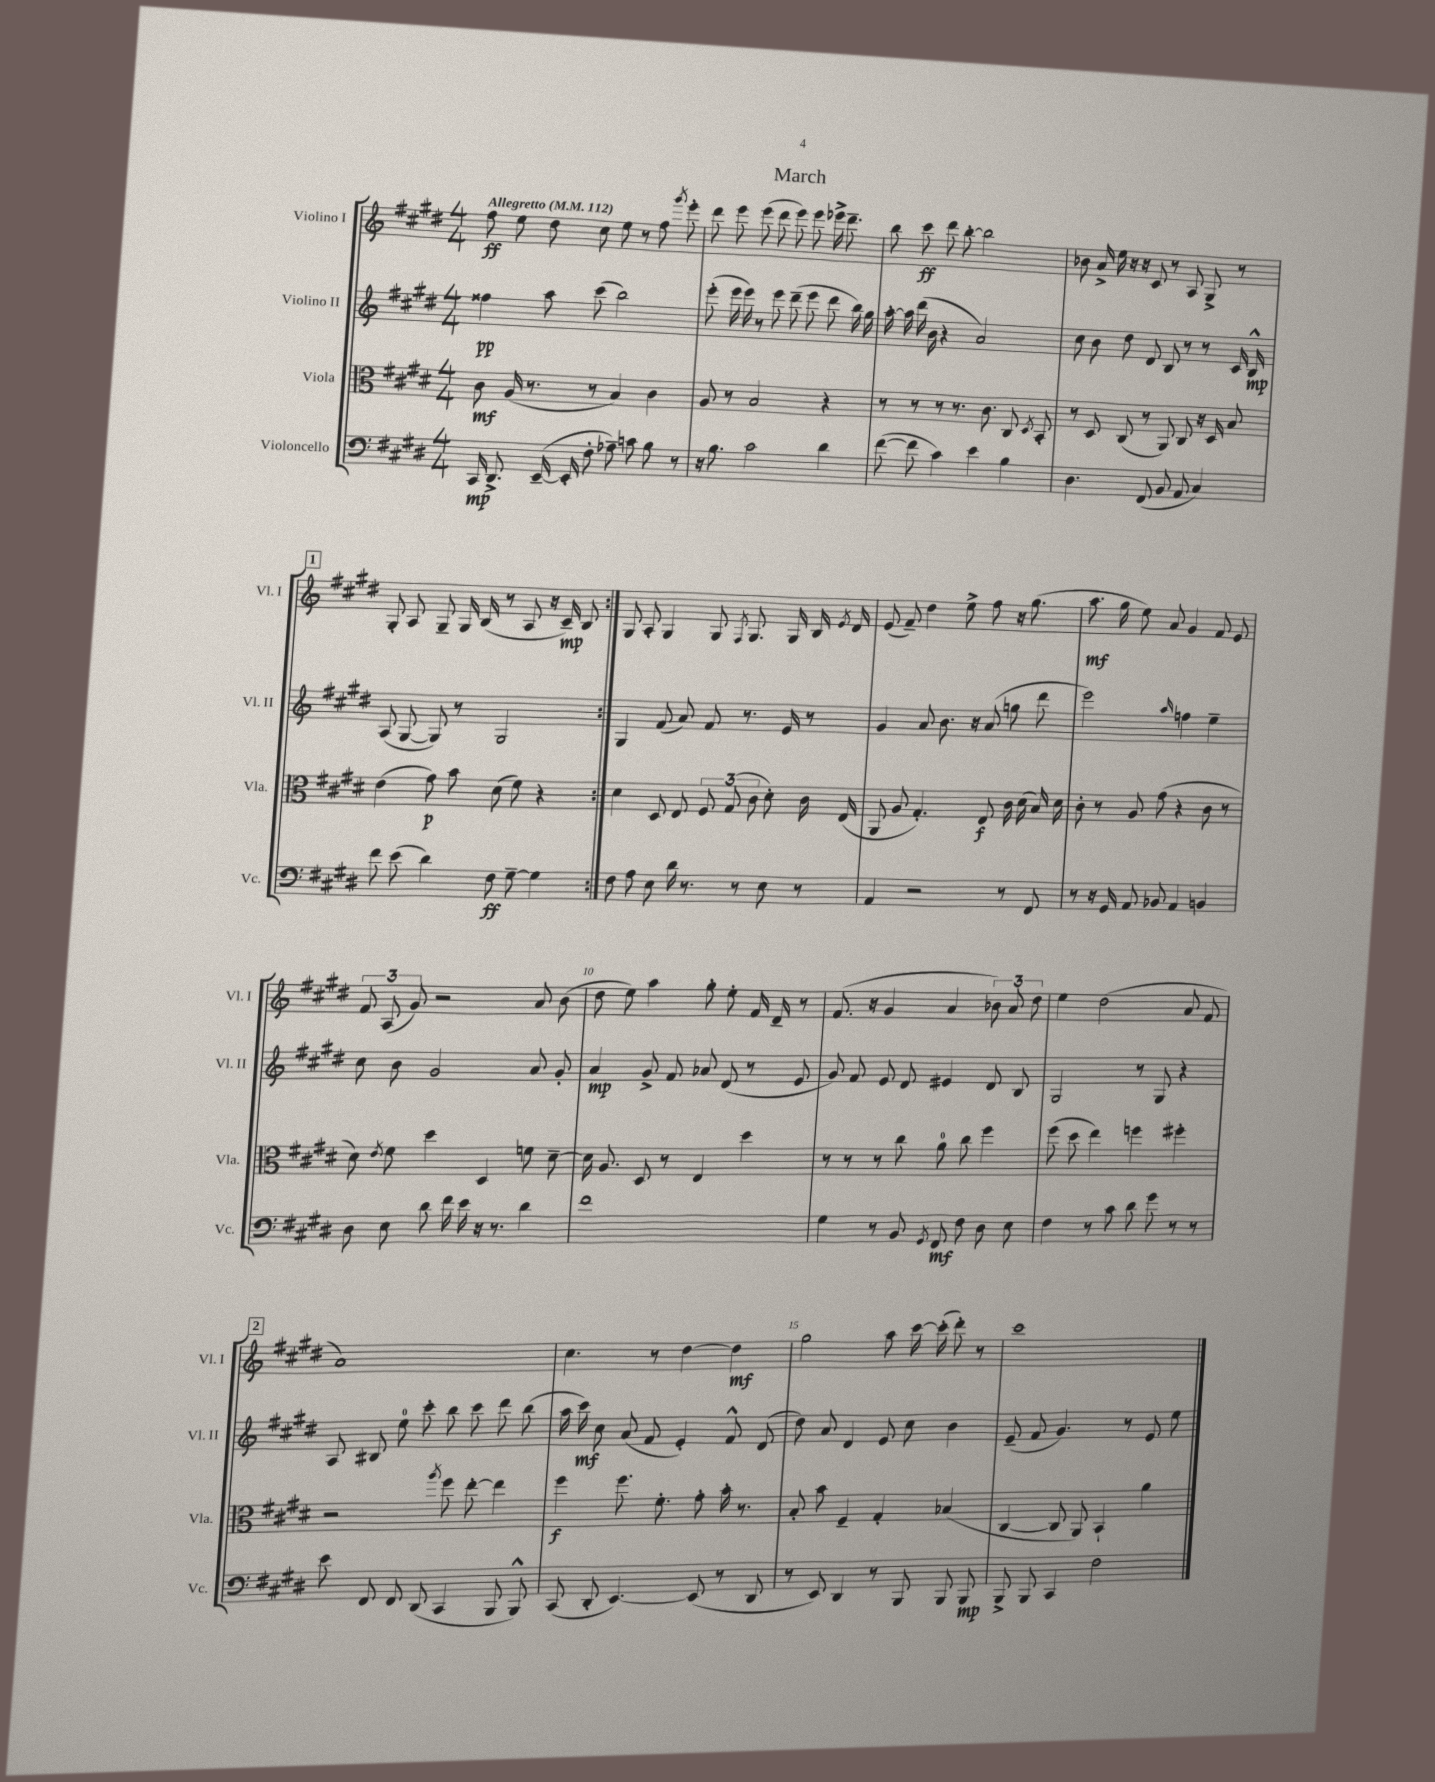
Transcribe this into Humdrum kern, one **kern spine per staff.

**kern	**dynam	**kern	**dynam	**kern	**dynam	**kern	**dynam
*part4	*part4	*part3	*part3	*part2	*part2	*part1	*part1
*staff4	*staff4	*staff3	*staff3	*staff2	*staff2	*staff1	*staff1
*I"Violoncello	*	*I"Viola	*	*I"Violino II	*	*I"Violino I	*
*I'Vc.	*	*I'Vla.	*	*I'Vl. II	*	*I'Vl. I	*
*clefF4	*	*clefC3	*	*clefG2	*	*clefG2	*
*k[f#c#g#d#]	*	*k[f#c#g#d#]	*	*k[f#c#g#d#]	*	*k[f#c#g#d#]	*
*M4/4	*	*M4/4	*	*M4/4	*	*M4/4	*
*MM112	*	*MM112	*	*MM112	*	*MM112	*
=1	=1	=1	=1	=1	=1	=1	=1
!	!	!	!	!	!	!LO:TX:a:B:t=Allegretto	!
16CC#/	mp	8c#\	mf	4ff##X\	pp	8ff#\	ff
8.DD#^/	.	.	.	.	.	.	.
.	.	(16A/	.	.	.	8ee\	.
.	.	8.r	.	.	.	.	.
([16EE~/	.	.	.	8aa\	.	8dd#\	.
16EE'/]	.	.	.	.	.	.	.
8F#'\	.	8r	.	(8ccc#\	.	8cc#\	.
8A-X~\)	.	4B/)	.	2bb\)	.	8ee\	.
8cn\	.	.	.	.	.	8r	.
8B\	.	4c#\	.	.	.	8ff#\	.
.	.	.	.	.	.	8qggg#/	.
8r	.	.	.	.	.	8eee'\	.
=2	=2	=2	=2	=2	=2	=2	=2
16r	.	8A/	.	(8eee'\	.	8ddd#\	.
8.B\	.	.	.	.	.	.	.
.	.	8r	.	16eee\	.	8eee\	.
.	.	.	.	16eee\)	.	.	.
2c#\	.	2B/	.	8r	.	(8eee\	.
.	.	.	.	8eee\	.	8ddd#\	.
.	.	.	.	(8ddd#~\	.	8eee\)	.
.	.	.	.	8eee\	.	8eee\	.
4d#\	.	4r	.	8ddd#\	.	16eee-X^\	.
.	.	.	.	.	.	8.ddd#~\	.
.	.	.	.	16bb\)	.	.	.
.	.	.	.	16gg#\	.	.	.
=3	=3	=3	=3	=3	=3	=3	=3
([8f#\	.	8r	.	[16aa'\	.	8bb\	.
.	.	.	.	16aa\]	.	.	.
8f#\]	.	8r	.	(16ddd#\	.	8ccc#\	ff
.	.	.	.	16b\	.	.	.
4c#\)	.	8r	.	4r	.	8ddd#\	.
.	.	8.r	.	.	.	[8bb'\	.
4e\	.	.	.	2a/)	.	2bb\]	.
.	.	8.c#\	.	.	.	.	.
4B\	.	8C#/	.	.	.	.	.
.	.	8qD#/	.	.	.	.	.
.	.	8BB'/	.	.	.	.	.
=4	=4	=4	=4	=4	=4	=4	=4
4.D#\	.	8r	.	8cc#\	.	8b-X\	.
.	.	8D#/	.	8b\	.	16a^/	.
.	.	.	.	.	.	16ee\	.
.	.	(8C#/	.	8dd#\	.	16r	.
.	.	.	.	.	.	16r	.
(8FF#/	.	8r	.	8d#/	.	8c#/	.
8BB/	.	8AA/)	.	8B/	.	8r	.
8AA/	.	8C#/	.	8r	.	8A/	.
4C#/)	.	16r	.	8r	.	8G#^/	.
.	.	16D#/	.	.	.	.	.
.	.	8B/	.	16c#/	.	8r	.
.	.	.	.	16B^^/	mp	.	.
!!LO:LB:g=z
!!LO:REH:place=s1:t=1
=5	=5	=5	=5	=5	=5	=5	=5
8f#\	.	(4e\	.	(8A/	.	8G#'/	.
(8e\	.	.	.	[8G#/	.	8A/	.
4d#\)	.	8g#\)	p	8G#/])	.	8G#~/	.
.	.	8b\	.	8r	.	16G#/	.
.	.	.	.	.	.	(16B/	.
8F#\	ff	(8d#\	.	2G#/	.	8r	.
[8G#~\	.	8f#\)	.	.	.	8A/	.
4G#\]	.	4r	.	.	.	16r	.
.	.	.	.	.	.	16c#~/)	mp
.	.	.	.	.	.	8B/	.
=6:|!	=6:|!	=6:|!	=6:|!	=6:|!	=6:|!	=6:|!	=6:|!
8F#\	.	4d#\	.	4G#/	.	8G#/	.
8A\	.	.	.	.	.	8A'/	.
8E\	.	8D#/	.	(8f#/	.	4G#/	.
16d#\	.	8E/	.	8a/)	.	.	.
8.r	.	.	.	.	.	.	.
.	.	12F#/	.	8f#/	.	8G#/	.
.	.	(12G#/	.	.	.	.	.
.	.	.	.	.	.	8qF#/	.
8r	.	.	.	8.r	.	8.G#/	.
.	.	12c#\	.	.	.	.	.
8E\	.	8d#'\)	.	.	.	.	.
.	.	.	.	16e/	.	16G#/	.
8r	.	16c#\	.	8r	.	16B/	.
.	.	.	.	.	.	8qe/	.
.	.	(16E/	.	.	.	16d#/	.
=7	=7	=7	=7	=7	=7	=7	=7
4AA/	.	8AA/	.	4g#/	.	(8e/	.
.	.	8A/	.	.	.	8f#~/)	.
2r	.	4.G#'/)	.	8a/	.	4dd#\	.
.	.	.	.	8.b\	.	.	.
.	.	.	.	.	.	8ee^\	.
.	.	.	.	16r	.	.	.
.	.	8E/	f	(8a/	.	8ff#\	.
8r	.	16c#\	.	8ggn\	.	16r	.
.	.	(16d#\	.	.	.	(8.gg#\	.
8FF#/	.	16B/)	.	8ddd#\	.	.	.
.	.	16d#\	.	.	.	.	.
=8	=8	=8	=8	=8	=8	=8	=8
8r	.	8c#'\	.	2eee\)	.	8.aa\	mf
16r	.	8r	.	.	.	.	.
16GG#/	.	.	.	.	.	16gg#\	.
8AA/	.	8A/	.	.	.	8ee\)	.
8BB-X/	.	(8g#\	.	.	.	8a/	.
.	.	.	.	16qqaa/	.	.	.
4AA/	.	4r	.	4ffn\	.	4g#/	.
4BBn/	.	8c#\	.	4ee~\	.	8f#/	.
.	.	8r	.	.	.	8e/	.
!!LO:LB:g=z
=9	=9	=9	=9	=9	=9	=9	=9
8D#\	.	8d#\)	.	8cc#\	.	12f#/	.
.	.	.	.	.	.	(12A/	.
.	.	8qe/	.	.	.	.	.
8E\	.	8f#\	.	8b\	.	.	.
.	.	.	.	.	.	12g#/)	.
8d#\	.	4dd#\	.	2g#/	.	2r	.
16f#\	.	.	.	.	.	.	.
16e\	.	.	.	.	.	.	.
16r	.	4D#/	.	.	.	.	.
8.r	.	.	.	.	.	.	.
4d#\	.	8fn\	.	8a/	.	8a/	.
.	.	[8d#~\	.	8g#'/	.	(8b\	.
=10	=10	=10	=10	=10	=10	=10	=10
1f#	.	16d#\]	.	4a/	mp	8dd#\	.
.	.	8.A/	.	.	.	.	.
.	.	.	.	.	.	8ee\)	.
.	.	8D#/	.	8g#^/	.	4aa\	.
.	.	8r	.	8f#/	.	.	.
.	.	4E/	.	8a-X/	.	8gg#'\	.
.	.	.	.	(8d#/	.	8ee'\	.
.	.	4dd#\	.	8r	.	16f#/	.
.	.	.	.	.	.	16d#~/	.
.	.	.	.	8e/	.	8r	.
=11	=11	=11	=11	=11	=11	=11	=11
4G#\	.	8r	.	8g#/)	.	(8.f#/	.
.	.	8r	.	8f#/	.	.	.
.	.	.	.	.	.	16r	.
8r	.	8r	.	8e/	.	4g#/	.
8BB/	.	8cc#\	.	8d#/	.	.	.
8qGG#/	.	.	.	.	.	.	.
8FF#/	mf	8a\	.	4e#X/	.	4a/	.
8F#\	.	8cc#\	.	.	.	.	.
8D#\	.	4ff#\	.	8d#/	.	12b-X\)	.
.	.	.	.	.	.	12a/	.
8E\	.	.	.	8B/	.	.	.
.	.	.	.	.	.	12dd#\	.
=12	=12	=12	=12	=12	=12	=12	=12
4F#\	.	(8ff#\	.	2G#/	.	4ee\	.
.	.	8dd#\	.	.	.	.	.
8r	.	4ee\)	.	.	.	(2dd#\	.
8c#\	.	.	.	.	.	.	.
8d#\	.	4ffn\	.	8r	.	.	.
8g#\	.	.	.	8G#/	.	.	.
8r	.	4ff#X'\	.	4r	.	8a/	.
8r	.	.	.	.	.	8f#/	.
!!LO:LB:g=z
!!LO:REH:place=s1:t=2
=13	=13	=13	=13	=13	=13	=13	=13
8e\	.	2r	.	8A/	.	1a)	.
8FF#/	.	.	.	8B#X/	.	.	.
8FF#/	.	.	.	8ee\	.	.	.
(8DD#/	.	.	.	8ccc#'\	.	.	.
.	.	8qaa/	.	.	.	.	.
4CC#/	.	8ff#\	.	8bb\	.	.	.
.	.	[8ee'\	.	8ccc#\	.	.	.
8BBB/	.	4ee\]	.	8ddd#\	.	.	.
8BBB^^/)	.	.	.	(8bb\	.	.	.
=14	=14	=14	=14	=14	=14	=14	=14
(8CC#/	.	4ff#\	f	16aa\	.	4.cc#\	.
.	.	.	.	16ccc#\)	mf	.	.
8DD#'/	.	.	.	8cc#\	.	.	.
[4.EE/)	.	8.ff#\	.	(8a/	.	.	.
.	.	.	.	8f#/	.	8r	.
.	.	8.f#'\	.	.	.	.	.
.	.	.	.	4e'/)	.	[4dd#\	.
(8EE/]	.	8g#'\	.	.	.	.	.
8r	.	16b'\	.	8f#^^/	.	4dd#\]	mf
.	.	8.r	.	.	.	.	.
8DD#/	.	.	.	(8d#/	.	.	.
=15	=15	=15	=15	=15	=15	=15	=15
8r	.	8B'/	.	8dd#\)	.	2gg#\	.
8EE/)	.	8b\	.	8a/	.	.	.
4DD#/	.	4F#~/	.	4d#/	.	.	.
8r	.	4G#'/	.	8e/	.	8aa\	.
8BBB/	.	.	.	8cc#\	.	[16ccc#\	.
.	.	.	.	.	.	(16ccc#'\]	.
8BBB/	.	(4B-X/	.	4b\	.	8ddd#'\)	.
8BBB/	mp	.	.	.	.	8r	.
=16	=16	=16	=16	=16	=16	=16	=16
8BBB^/	.	[4C#/	.	(8e~/	.	1ccc#	.
8BBB/	.	.	.	8f#/	.	.	.
4CC#/	.	8C#/]	.	4.g#/)	.	.	.
.	.	8AA/)	.	.	.	.	.
2F#\	.	4BB`/	.	.	.	.	.
.	.	.	.	8r	.	.	.
.	.	4a\	.	8e/	.	.	.
.	.	.	.	8ee\	.	.	.
==	==	==	==	==	==	==	==
*-	*-	*-	*-	*-	*-	*-	*-
